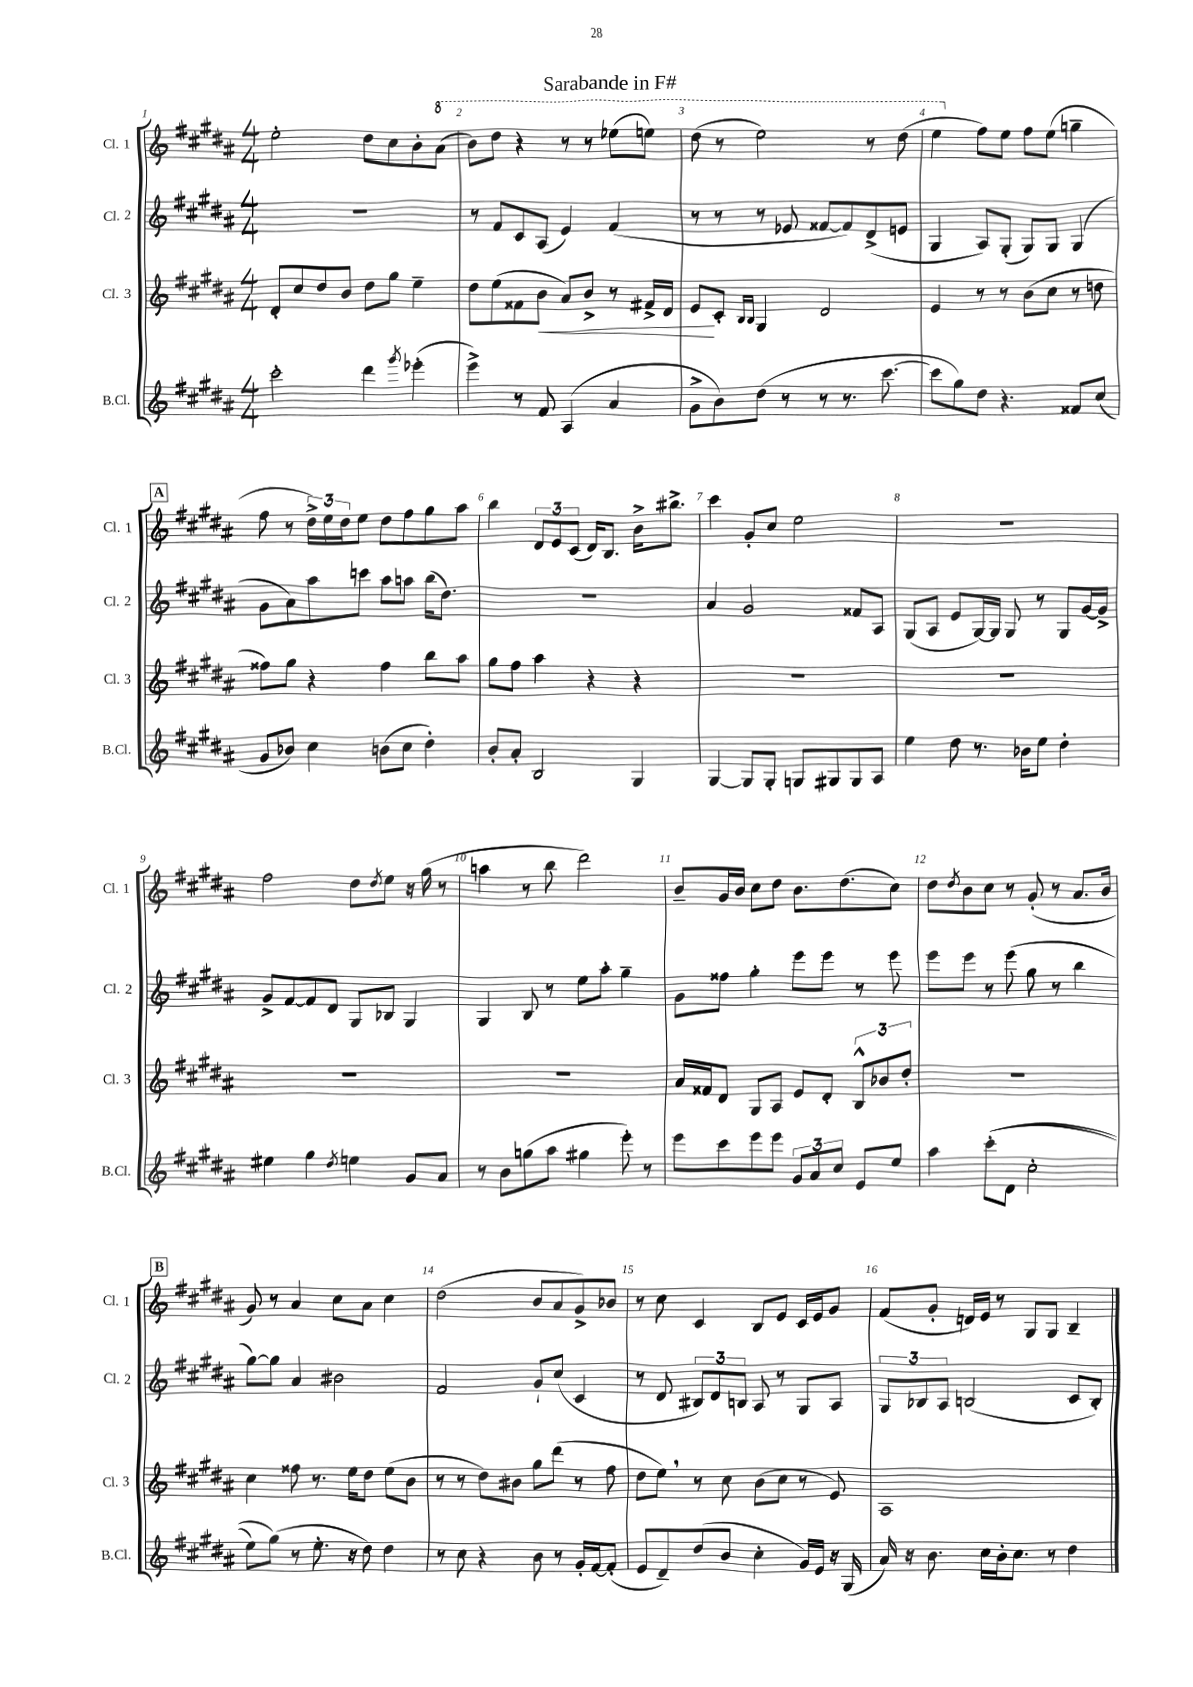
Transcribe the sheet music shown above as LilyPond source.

\header { title = "Sarabande in F#" }
<<
\new StaffGroup <<
\new Staff = "s0" \with { instrumentName = "Cl. 1" shortInstrumentName = "Cl. 1" } {
    \clef treble \key b \major \numericTimeSignature \time 4/4
    e''2-. dis''8 cis''8 b'8-. \ottava #1 ais''8( |
    b''8) dis'''8 r4 r8 r8 ees'''8( e'''8) |
    dis'''8( r8 e'''2) r8 dis'''8( |
    e'''4 \ottava #0 fis''8) e''8 fis''8 e''8( g''4-- |
    \mark \markup { \box "A" } fis''8 r8 \tuplet 3/2 { dis''16->) e''16 dis''16 } e''8 dis''8 fis''8 gis''8 ais''8 |
    b''4 \tuplet 3/2 { dis'8 e'8 cis'8( } dis'16) b8. b'16-> bis''8.-> |
    cis'''4 gis'8-. cis''8 e''2 |
    r1 |
    fis''2 dis''8 \acciaccatura { dis''8 } e''8 r16 gis''16( r8 |
    a''4 r8 b''8 dis'''2) |
    b'8-- gis'16 b'16 cis''8 dis''8 b'8. dis''8.( cis''8) |
    dis''8 \acciaccatura { dis''8 } b'8 cis''8 r8 gis'8-.( r8 ais'8. b'16 |
    \mark \markup { \box "B" } gis'8) r8 ais'4 cis''8 ais'8 cis''4 |
    dis''2( b'8 ais'8 gis'8->) bes'8 |
    r8 cis''8 cis'4 b8 e'8 cis'16 e'16 gis'8 |
    fis'8( gis'8-. d'16) e'16 r8 gis8 gis8 b4-- \bar "|." |
}
\new Staff = "s1" \with { instrumentName = "Cl. 2" shortInstrumentName = "Cl. 2" } {
    \clef treble \key b \major \numericTimeSignature \time 4/4
    R1 |
    r8 fis'8 cis'8 ais8( e'4) fis'4( |
    r8 r8 r8 ees'8 fisis'8~ fisis'8) dis'8->( e'8 |
    gis4 ais8) gis8-.( gis8) gis8 gis4( |
    \mark \markup { \box "A" } gis'8 ais'8) ais''8 c'''8 ais''8 a''8 b''16( dis''8.) |
    R1 |
    ais'4 gis'2 fisis'8 ais8 |
    gis8( ais8 e'8 gis16~) gis16 gis8 r8 gis8 gis'16~ gis'16-> |
    gis'8-> fis'8~ fis'8 dis'8 gis8 bes8 gis4 |
    gis4 b8 r8 e''8 ais''8-. gis''4-- |
    gis'8 fisis''8 gis''4-. e'''8 e'''8 r8 e'''8 |
    e'''8 e'''8 r8 e'''8( gis''8 r8 b''4 |
    \mark \markup { \box "B" } gis''8~) gis''8 ais'4 bis'2 |
    fis'2 gis'8-! cis''8( cis'4 |
    r8 dis'8 \tuplet 3/2 { bis8) dis'8 b8 } ais8 r8 gis8 ais8 |
    \tuplet 3/2 { gis8 bes8 ais8 } b2( cis'8 b8-.) \bar "|." |
}
\new Staff = "s2" \with { instrumentName = "Cl. 3" shortInstrumentName = "Cl. 3" } {
    \clef treble \key b \major \numericTimeSignature \time 4/4
    dis'8-. cis''8 dis''8 b'8 dis''8 gis''8 e''4-- |
    dis''8 e''8( fisis'8 b'8\< ais'8) b'8-> r8 fis'16-> dis'16 |
    e'8\! cis'8-. \grace { b16 b16 } gis4 dis'2 |
    e'4 r8 r8 b'8( cis''8 r8 d''8 |
    \mark \markup { \box "A" } fisis''8) gis''8 r4 fisis''4 b''8 ais''8 |
    gis''8 fis''8 ais''4 r4 r4 |
    R1 |
    R1 |
    R1 |
    R1 |
    ais'16 fisis'16 dis'8 gis8 ais8 e'8 dis'8-. \tuplet 3/2 { b8-^ bes'8 dis''8-. } |
    R1 |
    \mark \markup { \box "B" } cis''4 fisis''8 r8. e''16 dis''8 e''8( b'8 |
    r8 r8 dis''8) bis'8 gis''8 dis'''8( r8 fis''8 |
    dis''8 e''8) \breathe r8 cis''8 b'8( cis''8 r8 e'8) |
    ais1 \bar "|." |
}
\new Staff = "s3" \with { instrumentName = "B.Cl." shortInstrumentName = "B.Cl." } {
    \clef treble \key b \major \numericTimeSignature \time 4/4
    cis'''2-. dis'''4 \acciaccatura { gis'''8 } ees'''4-.( |
    e'''4->) r8 fis'8 ais4( ais'4 |
    gis'8-> b'8) dis''8( r8 r8 r8. cis'''8.~ |
    cis'''8 gis''8) dis''8 r4. fisis'8 cis''8( |
    \mark \markup { \box "A" } gis'8 bes'8) cis''4 b'8( cis''8 dis''4-.) |
    b'8-. ais'8-. b2 gis4 |
    gis4~ gis8 gis8-. g8 gis8 gis8 ais8 |
    e''4 dis''8 r8. bes'16 e''8 dis''4-. |
    eis''4 gis''4 \acciaccatura { dis''8 } e''4 gis'8 ais'8 |
    r8 b'8 g''8( ais''8 gis''4 e'''8-.) r8 |
    e'''8 cis'''8 e'''8 e'''8 \tuplet 3/2 { gis'8 ais'8 cis''8 } e'8 e''8 |
    ais''4 cis'''8-.(\( dis'8 cis''2-. |
    \mark \markup { \box "B" } e''8) gis''8(\) r8 e''8.-. r16 dis''8) dis''4 |
    r8 cis''8 r4 b'8 r8 gis'16-. fis'16~ fis'8-.( |
    e'8 dis'8--) dis''8( b'8 cis''4-. gis'16) e'16 r16 gis16( |
    ais'16) r16 b'8. cis''16 b'16-. cis''8. r8 dis''4 \bar "|." |
}
>>
>>
\layout { \context { \Score \override BarNumber.break-visibility = ##(#f #t #t) barNumberVisibility = #all-bar-numbers-visible } }
